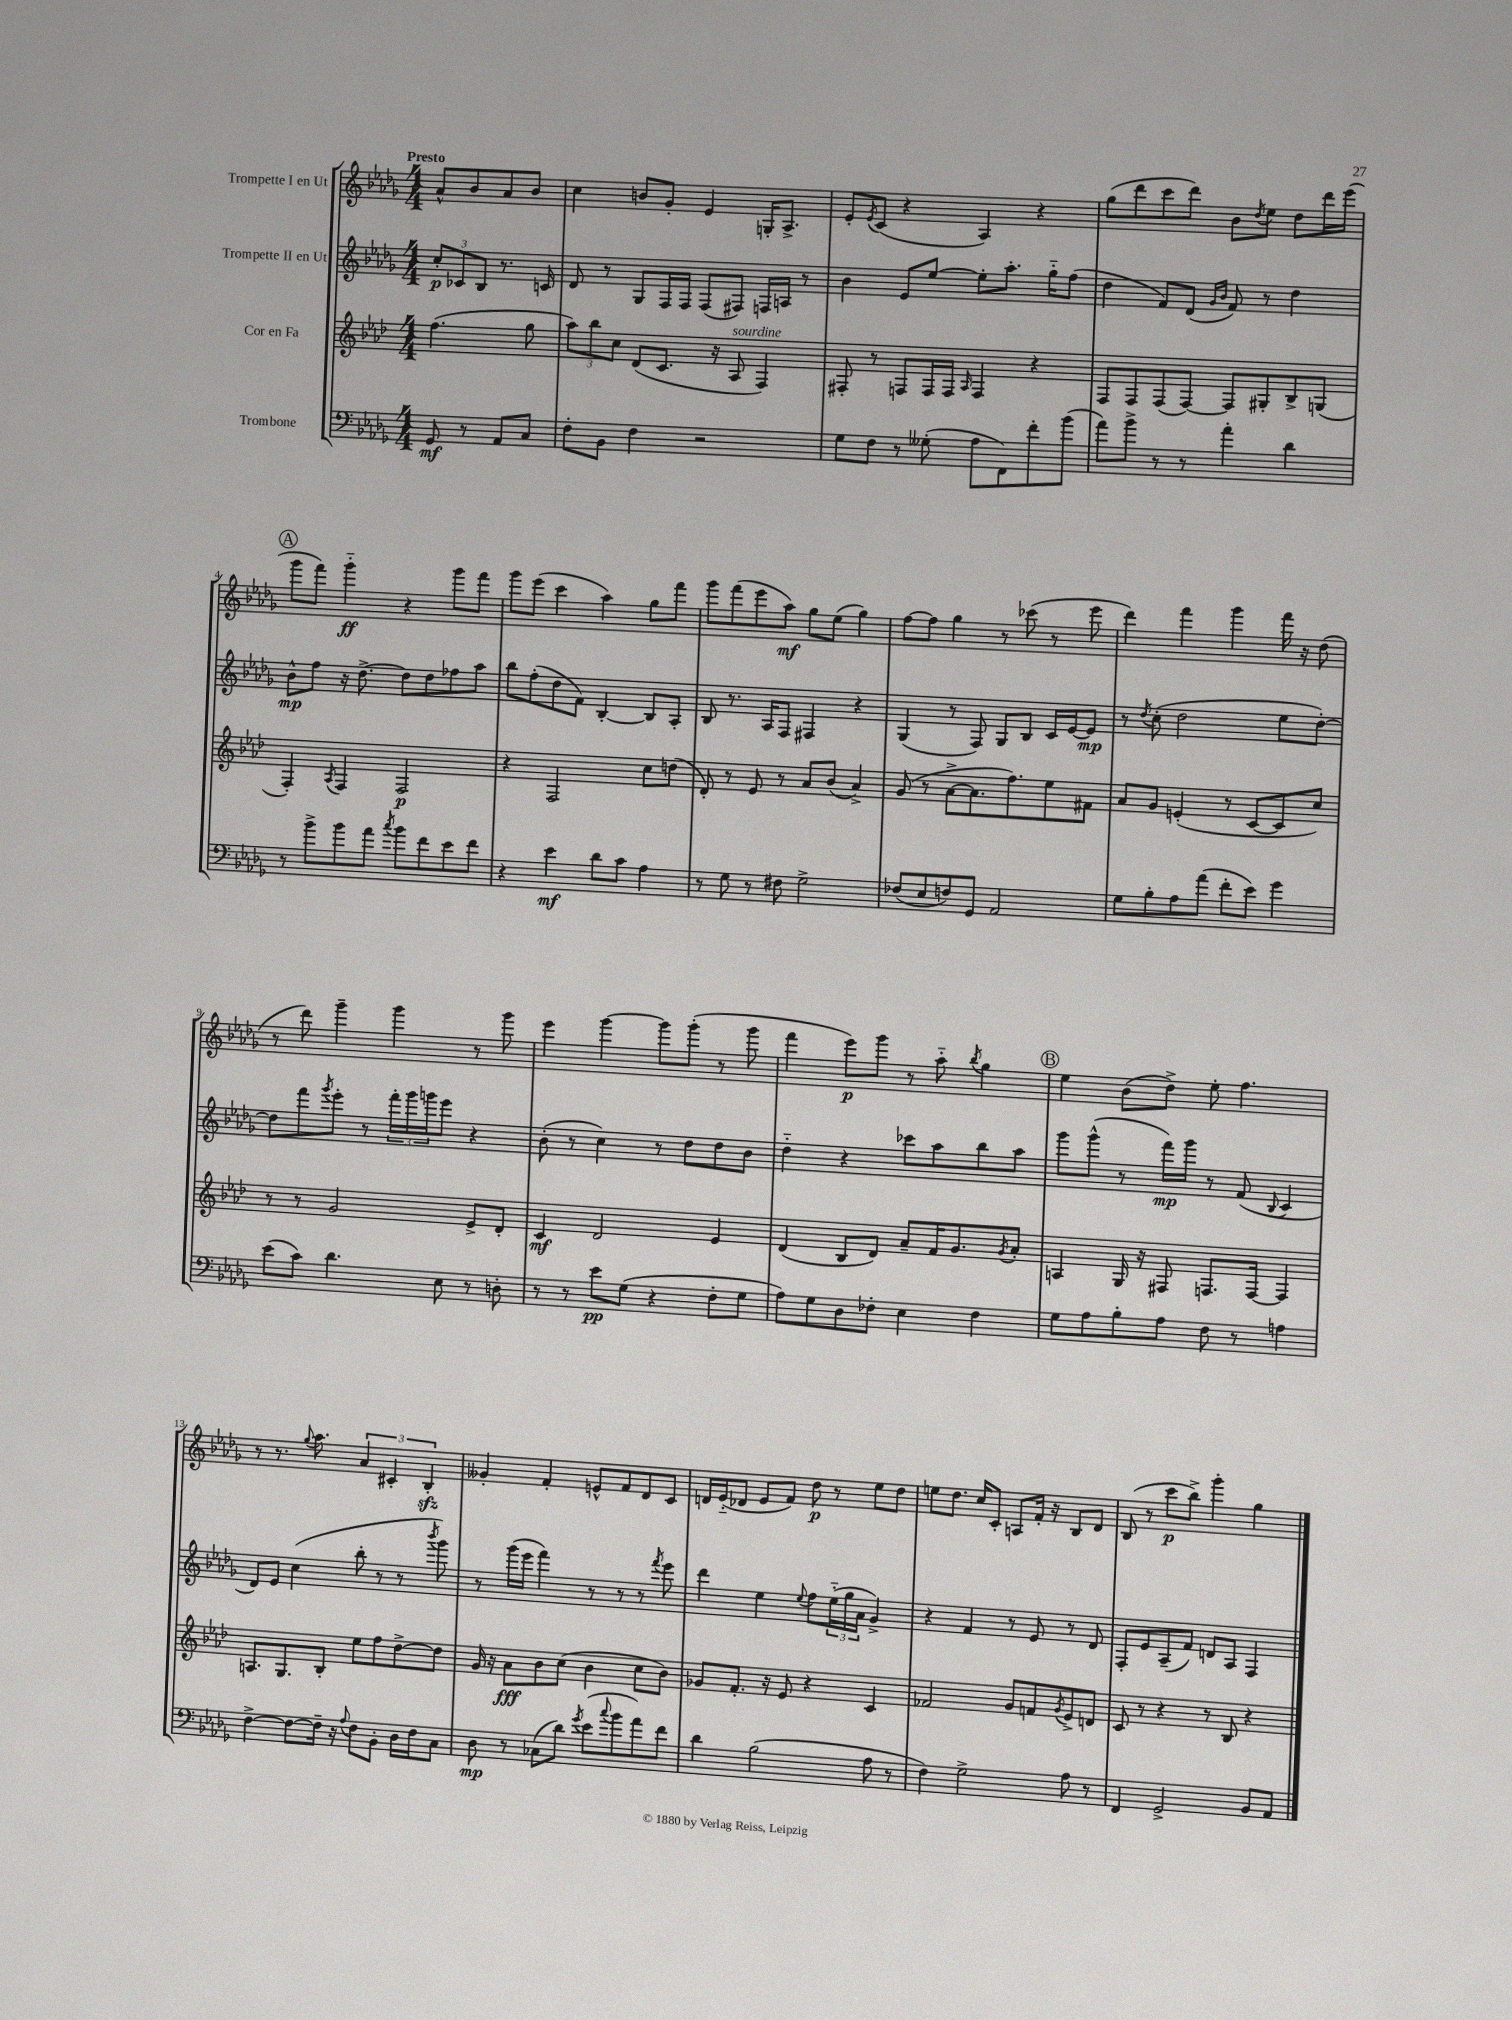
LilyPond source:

<<
\new StaffGroup <<
\new Staff = "s0" \with { instrumentName = "Trompette I en Ut" } {
    \clef treble \key des \major \numericTimeSignature \time 4/4 \partial 2 \tempo "Presto"
    aes'8-^ bes'8 aes'8 bes'8 |
    c''4 b'8 ges'8-. ees'4 g16-. aes8.-> |
    ees'8-. \acciaccatura { ees'8 } c'8( r4 aes4) r4 |
    ges''8( des'''8 c'''8 des'''8) bes'8 \acciaccatura { des''8 } ees''8 des''8 des'''16 ees'''16( |
    \mark \markup { \circle "A" } ges'''8 f'''8) ges'''4-_\ff r4 ges'''8 f'''8 |
    ges'''8 ees'''8( c'''4 aes''4) ges''8 f'''8 |
    ges'''8 f'''8( ees'''8 aes''8\mf) ges''8 ees''8( ges''4) |
    f''8~ f''8 ges''4 r8 ces'''8( r8 ees'''8 |
    des'''4) f'''4 ges'''4 f'''16 r16 des''8( |
    r8 des'''8) ges'''4-- ges'''4 r8 ges'''8 |
    ees'''4 ges'''4~ ges'''8 ges'''8-.( r8 ges'''8 |
    f'''4 ees'''8\p) ges'''8 r8 aes''8-_ \acciaccatura { bes''8 } ges''4 |
    \mark \markup { \circle "B" } ees''4 bes'8( des''8->) ees''8-. f''4. |
    r8 r8. \appoggiatura { ges''8 } aes''8. \tuplet 3/2 { aes'4 cis'4-. bes4-.\sfz } |
    geses'4-. f'4-. e'8-^ f'8 des'8 c'8 |
    d'16 ees'16-_( des'8 ees'8 f'8) des''8\p r8 ees''8 des''8 |
    e''8 des''8. c''16 c'8-. a8 f'16-. r16 bes8 des'8 |
    bes8( r8 c'''8\p bes''8->) ges'''4-. ges''4 \bar "|." |
}
\new Staff = "s1" \with { instrumentName = "Trompette II en Ut" } {
    \clef treble \key des \major \numericTimeSignature \time 4/4 \partial 2
    \tuplet 3/2 { c''8-.\p ces'8 bes8 } r8. c'16 |
    des'8 r8 ges8 f16 f16 f8( fis8) f16 a16 r8 |
    bes'4 ees'8 ees''8~ ees''8-. aes''8.-. ges''16-_ f''8( |
    des''4 f'8) des'8( \grace { ges'16 bes'16 } f'8) r8 des''4 |
    \mark \markup { \circle "A" } bes'8-^\mp f''8 r16 des''8.~-> des''8 des''8 fes''8 aes''8 |
    bes''8 f''8-.( des''8 f'8) bes4~-. bes8 aes8-. |
    bes8 r8. aes16 f8 fis4 r4 |
    ges4( r8 f8) ges8 bes8 c'16 ees'16~ ees'8\mp |
    r8 \acciaccatura { des''8 } c''8-.( des''2 ees''8 des''8~-.) |
    des''8 f'''8 \acciaccatura { ges'''8 } ees'''8-. r8 \tuplet 3/2 { f'''16-. ges'''16 g'''16 } ees'''8 r4 |
    bes'8-.( r8 c''4) r8 des''8 des''8 bes'8 |
    des''4-_ r4 ces'''8 aes''8 bes''8 aes''8 |
    \mark \markup { \circle "B" } ges'''8 ges'''8-^( r8 f'''16\mp) ges'''16 r8 f'8( \appoggiatura { bes8 } c'4 |
    des'8) ees'8 c''4( bes''8-. r8 r8 \acciaccatura { bes'''8 } ges'''8) |
    r8 ges'''16( ees'''16 f'''4) r8 r8 r8 \acciaccatura { f'''8 } ees'''8 |
    des'''4 ees''4 \appoggiatura { ees''8 } f''8 \tuplet 3/2 { ees''16-_( ges''16 aes'16 } ges'4->) |
    r4 f'4 r8 ees'8 r8 des'8 |
    f8-. ees'8 aes8--( f'8) d'8 aes8 f4 \bar "|." |
}
\new Staff = "s2" \with { instrumentName = "Cor en Fa" } {
    \clef treble \key aes \major \numericTimeSignature \time 4/4 \partial 2
    f''4.( g''8 |
    \tuplet 3/2 { aes''8) bes''8 c''8 } des'8( c'8. r16 aes8^\markup { \italic "sourdine" } f4) |
    fis8-. r8 f8 f16 f16 \grace { aes16 } f4 r4 |
    f8 f8 f8( f8~) f8 gis8-. bes8-> g8( |
    \mark \markup { \circle "A" } f4-.) \acciaccatura { aes8 } f4 f2\p |
    r4 f2 c''8 d''8( |
    des'8-.) r8 ees'8 r8 aes'8 bes'8( aes'4->) |
    g'8( r8 aes'8~-> aes'8. f''8.) ees''8 fis'8 |
    aes'8 g'8 e'4-.( r8 c'8~ c'8 c''8) |
    r8 r8 g'2 ees'8-> des'8-. |
    c'4\mf des'2 ees'4 |
    des'4( bes8 des'8) aes'8-- f'16 g'8. \acciaccatura { g'8 } aes'8-. |
    \mark \markup { \circle "B" } a4 g16 r16 fis8 f8. f16~ f4 |
    a8. g8. bes8-. ees''8 f''8 des''8~-> des''8 |
    g'16 r16 aes'8\fff bes'8 c''8( bes'4 c''8 bes'8) |
    ges'8 f'8.-. r16 ees'8 r4 c'4 |
    fes'2 g'8 f'8 \acciaccatura { g'8 } ees'8-> d'8 |
    c'8 r8 r4 r8 bes8 r4 \bar "|." |
}
\new Staff = "s3" \with { instrumentName = "Trombone" } {
    \clef bass \key des \major \numericTimeSignature \time 4/4 \partial 2
    ges,8\mf r8 aes,8 c8 |
    f8-. bes,8 f4 r2 |
    ges8 f8 r8 geses8-.( aes8 f,8) f'8-. bes'8( |
    aes'8) bes'8-> r8 r8 aes'4-. des'4 |
    \mark \markup { \circle "A" } r8 bes'8-> bes'8 aes'8 \acciaccatura { c''8 } bes'8 f'8 ees'8 f'8 |
    r4 ees'4\mf des'8 c'8 aes4 |
    r8 ges8 r8 fis8 ges2-> |
    fes8( ees8 f8) ges,8 aes,2 |
    ges8 bes8-. aes8 aes'8( f'8-. ees'8) ges'4 |
    ees'8( c'8) des'4. ees8 r8 d8-. |
    r8 r8 ees'8\pp ges8( r4 f8-. ges8 |
    aes8) ges8 des8 fes8-. ees4 fes4 |
    \mark \markup { \circle "B" } ges8 aes8 bes8-. aes8 f8 r8 a4 |
    f4~-> f8~ f16-- r16 \appoggiatura { aes8 } f8 bes,8-. des16 f16 c8 |
    des8\mp r8 ces8( des'8) \acciaccatura { ges'8 } ees'8( \appoggiatura { c''8 } bes'8 aes'8) f'8 |
    des'4 bes2( aes8 r8 |
    f4) ges2-> aes8 r8 |
    f,4 ges,2-> bes,8 aes,8 \bar "|." |
}
>>
>>
